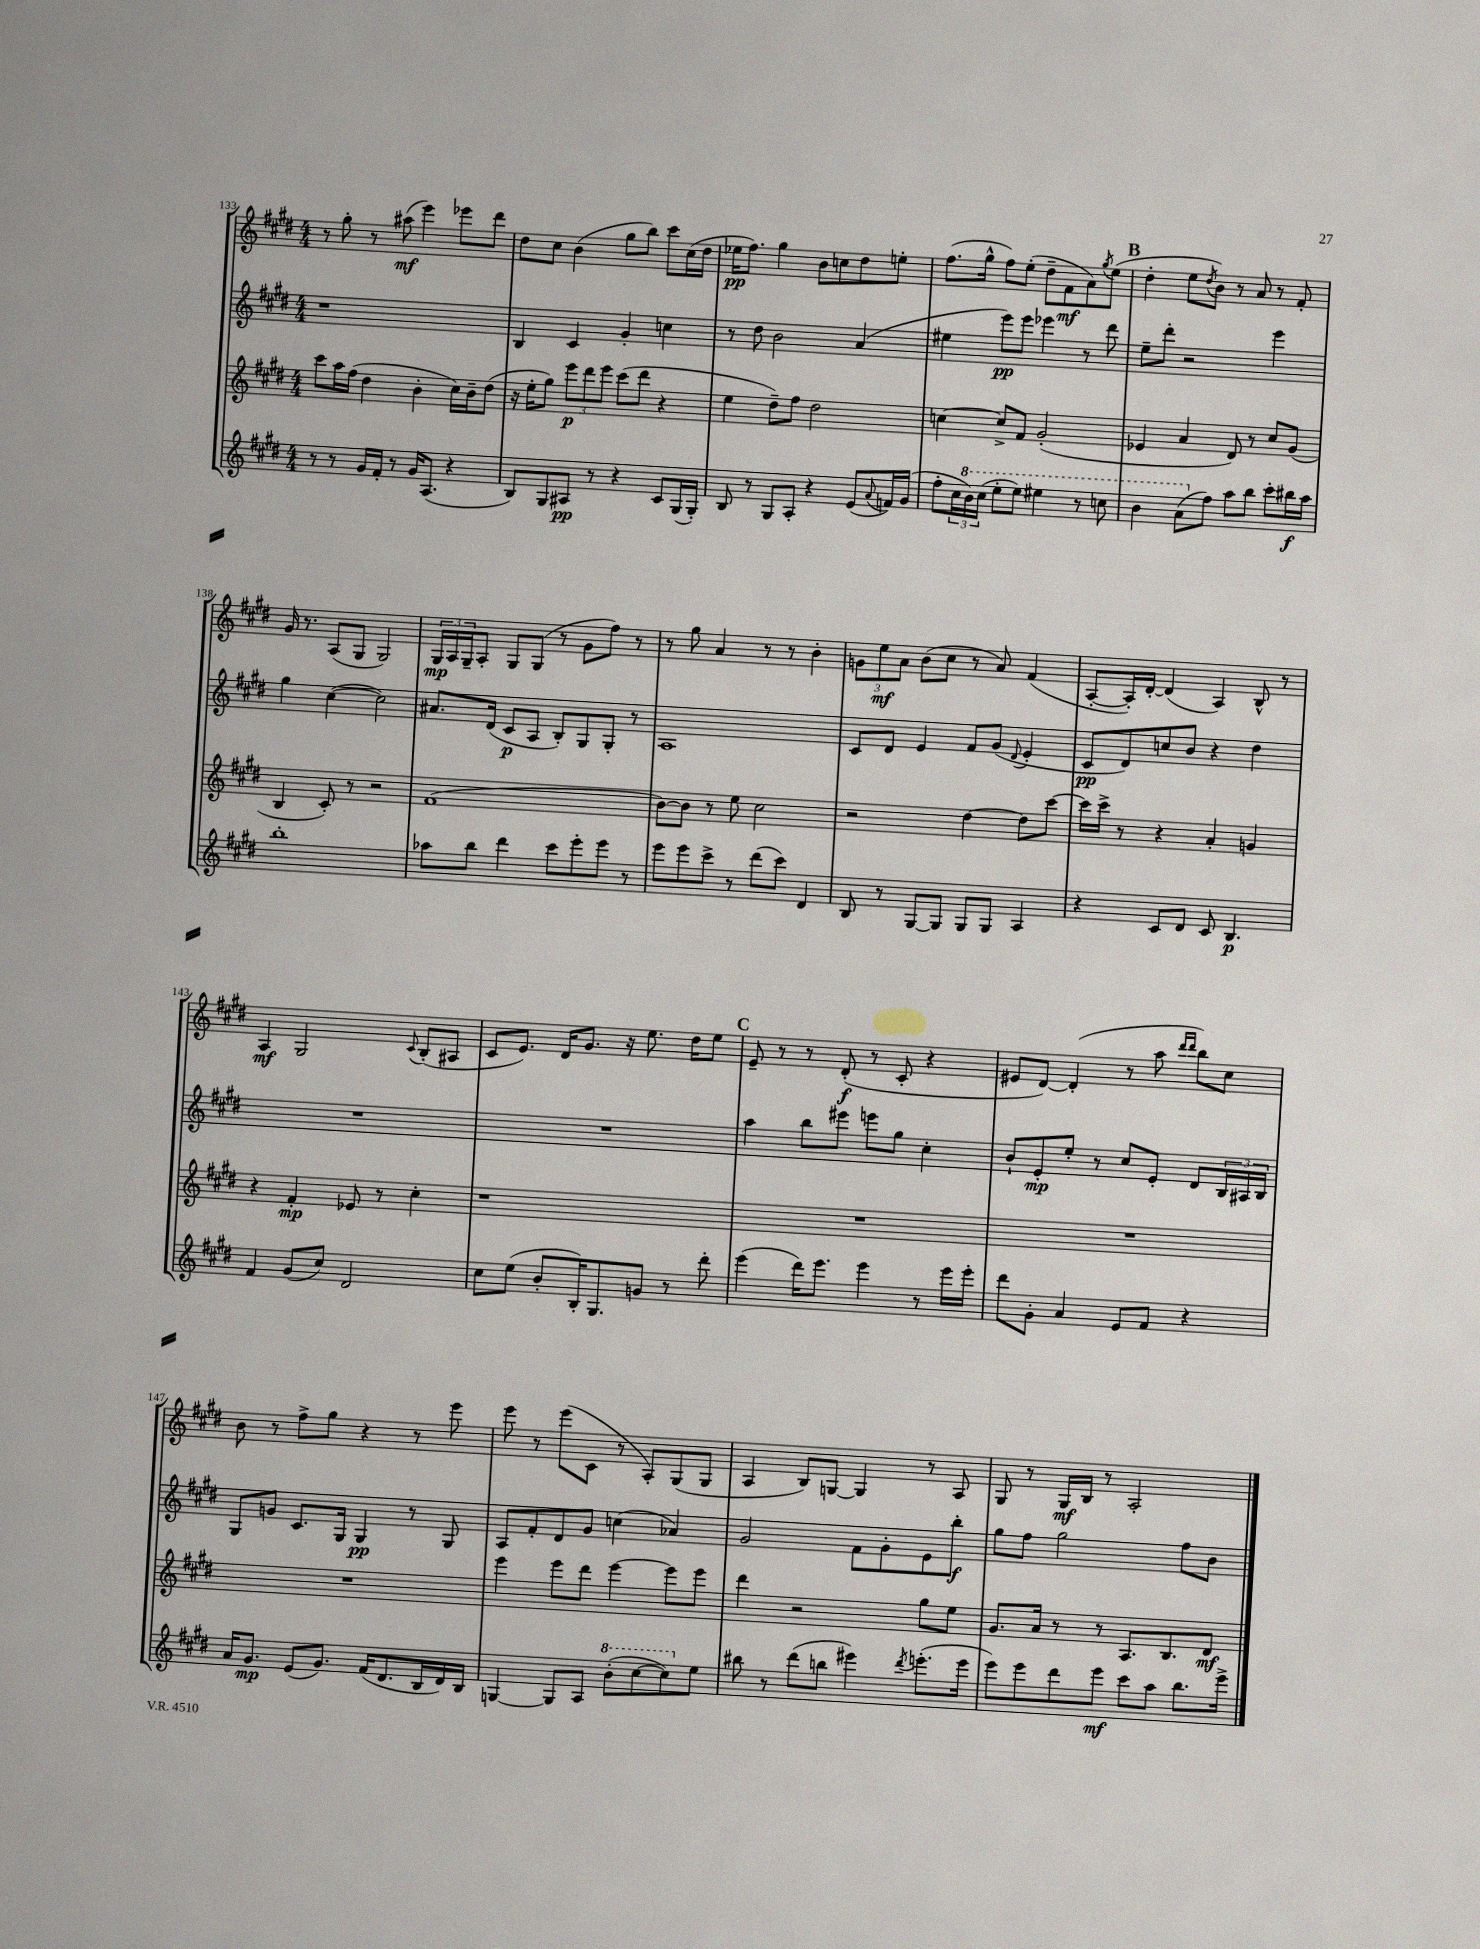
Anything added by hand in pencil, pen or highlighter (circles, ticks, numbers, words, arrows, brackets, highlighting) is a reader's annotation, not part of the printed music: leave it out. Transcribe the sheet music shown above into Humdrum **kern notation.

**kern	**dynam	**kern	**dynam	**kern	**dynam	**kern	**dynam
*part4	*part4	*part3	*part3	*part2	*part2	*part1	*part1
*staff4	*staff4	*staff3	*staff3	*staff2	*staff2	*staff1	*staff1
*clefG2	*	*clefG2	*	*clefG2	*	*clefG2	*
*k[f#c#g#d#]	*	*k[f#c#g#d#]	*	*k[f#c#g#d#]	*	*k[f#c#g#d#]	*
*M4/4	*	*M4/4	*	*M4/4	*	*M4/4	*
=133	=133	=133	=133	=133	=133	=133	=133
8r	.	8ccc#\L	.	1r	.	8r	.
8r	.	16aa\L	.	.	.	8gg#'\	.
.	.	(16ff#\JJ	.	.	.	.	.
16g#/LL	.	4dd#\	.	.	.	8r	.
16f#'/JJ	.	.	.	.	.	.	.
8r	.	.	.	.	.	(8aa#X\	mf
16g#/KL	.	4b'\	.	.	.	4eee\)	.
(8.A/J	.	.	.	.	.	.	.
4r	.	16cc#\LL)	.	.	.	8eee-X\L	.
.	.	16b~\J	.	.	.	.	.
.	.	(8dd#\J	.	.	.	8ddd#\J	.
=134	=134	=134	=134	=134	=134	=134	=134
8B/L)	.	16r	.	4B/	.	8dd#\L	.
.	.	16ee'\KL	.	.	.	.	.
8G#/	.	8gg#\J)	.	.	.	8cc#\J	.
8A#X/J	pp	12eee\L	p	4c#/	.	(4b\	.
.	.	12ddd#\	.	.	.	.	.
8r	.	.	.	.	.	.	.
.	.	12eee\J	.	.	.	.	.
4r	.	(8ccc#\L	.	4g#'/	.	8gg#\L	.
.	.	8ddd#\J	.	.	.	8bb\J)	.
8c#/L	.	4r	.	4ccn\	.	8ccc#\L	.
(16G#/L	.	.	.	.	.	(16cc#\L	.
16G#'/JJ)	.	.	.	.	.	16dd#\JJ	.
=135	=135	=135	=135	=135	=135	=135	=135
8B/	.	4ee\	.	8r	.	16ee-X\KL	pp
.	.	.	.	.	.	8.ff#\J)	.
8r	.	.	.	8dd#\	.	.	.
8G#/L	.	8dd#~\L)	.	2b\	.	4gg#\	.
8A'/J	.	8ff#\J	.	.	.	.	.
4r	.	2dd#\	.	.	.	8b\L	.
.	.	.	.	.	.	8ccn\	.
(8e/L	.	.	.	(4a/	.	8dd#\	.
8qqa/	.	.	.	.	.	.	.
16fn/L)	.	.	.	.	.	8een'\J	.
(16g#/JJ	.	.	.	.	.	.	.
=136	=136	=136	=136	=136	=136	=136	=136
8ff#'\L	.	[4ccn\	.	4ee#X\	.	(8.ff#\L	.
24cc#\L	.	.	.	.	.	.	.
*8va	*	*	*	*	*	*	*
24bb\)	.	.	.	.	.	.	.
.	.	.	.	.	.	16gg#^^\Jk	.
(24ccc#\JJ	.	.	.	.	.	.	.
8eee'\L	.	8cc^/L]	.	8eee\L)	pp	8ff#\L)	.
8eee\J)	.	8f#/J	.	8eee\J	.	(8ee'\J	.
4eee#X\	.	(2g#'/	.	4eee-X\	.	8dd#~\L	.
.	.	.	.	.	.	8f#\	mf
8r	.	.	.	8r	.	8a\)	.
.	.	.	.	.	.	8qgg#/	.
8cccn\	.	.	.	8ddd#\	.	(8ee\J	.
!!LO:REH:place=s1:t=B
=137	=137	=137	=137	=137	=137	=137	=137
4bb\	.	4e-X/	.	8ee~\L	.	4dd#'\	.
.	.	.	.	8ddd#'\J	.	.	.
(8aa\L	.	4a/	.	2r	.	8ee\L	.
.	.	.	.	.	.	8qdd#/	.
*X8va	*	*	*	*	*	*	*
8ff#\J)	.	.	.	.	.	8b\J)	.
8aa\L	.	8d#/)	.	.	.	8r	.
8bb\J	.	8r	.	.	.	8a/	.
8ccc#'\L	.	8cc#/L	.	4eee\	.	8r	.
16bb#X\L	f	(8g#/J	.	.	.	8f#'/	.
16aa\JJ	.	.	.	.	.	.	.
!!LO:LB:g=z
=138	=138	=138	=138	=138	=138	=138	=138
1bb'	.	4B/	.	4gg#\	.	16g#/	.
.	.	.	.	.	.	8.r	.
.	.	8c#'/)	.	([4cc#\	.	(8A/L	.
.	.	8r	.	.	.	8G#/J	.
.	.	2r	.	2cc#\])	.	2G#/)	.
=139	=139	=139	=139	=139	=139	=139	=139
8aa-X\L	.	(1f#	.	8.a#X/L	.	24G#/LL	mp
.	.	.	.	.	.	24A/	.
.	.	.	.	.	.	24G#~/J	.
8bb\J	.	.	.	.	.	8A'/J	.
.	.	.	.	(16d#/Jk	.	.	.
4ddd#\	.	.	.	8c#/L	p	8G#/L	.
.	.	.	.	8A/J	.	(8G#/J	.
8ccc#\L	.	.	.	8B'/L)	.	8r	.
8eee'\	.	.	.	8G#/	.	8g#\L	.
8eee\J	.	.	.	8G#'/J	.	8ff#\J)	.
8r	.	.	.	8r	.	8r	.
=140	=140	=140	=140	=140	=140	=140	=140
8eee\L	.	[8b\L)	.	1A	.	8r	.
8eee\	.	8b\J]	.	.	.	8gg#\	.
8ccc#^\J	.	8r	.	.	.	4a/	.
8r	.	8ee\	.	.	.	.	.
(8ddd#\L	.	2cc#\	.	.	.	8r	.
8ccc#\J)	.	.	.	.	.	8r	.
4d#/	.	.	.	.	.	4b'\	.
=141	=141	=141	=141	=141	=141	=141	=141
8B/	.	2r	.	8c#/L	.	12gn\L	.
.	.	.	.	.	.	12ee\	mf
8r	.	.	.	8d#/J	.	.	.
.	.	.	.	.	.	12a\J	.
[8G#/L	.	.	.	4e/	.	(8b\L	.
8G#/J]	.	.	.	.	.	8cc#\J	.
8G#/L	.	[4dd#\	.	8f#/L	.	8r	.
8G#/J	.	.	.	(8g#/J	.	8a/)	.
.	.	.	.	8qqd#/	.	.	.
4A/	.	8dd#\L]	.	4e'/	.	(4f#/	.
.	.	[8ccc#\J	.	.	.	.	.
=142	=142	=142	=142	=142	=142	=142	=142
4r	.	16ccc#\LL]	.	8c#/L	pp	[8A'/L	.
.	.	16ccc#^\JJ	.	.	.	.	.
.	.	8r	.	8d#/)	.	16A'/L])	.
.	.	.	.	.	.	[16d#'/JJ	.
8c#/L	.	4r	.	8ccn/	.	(4d#/]	.
8d#/J	.	.	.	8b/J	.	.	.
8c#/	.	4a'/	.	4r	.	4A/)	.
4.B/	p	.	.	.	.	.	.
.	.	4gn/	.	4dd#\	.	8B^^/	.
.	.	.	.	.	.	8r	.
!!LO:LB:g=z
=143	=143	=143	=143	=143	=143	=143	=143
4f#/	.	4r	.	1r	.	4A/	mf
(8g#/L	.	4f#'/	mp	.	.	2G#/	.
8cc#/J)	.	.	.	.	.	.	.
2d#/	.	8e-X/	.	.	.	.	.
.	.	8r	.	.	.	.	.
.	.	.	.	.	.	8qqc#/	.
.	.	4cc#'\	.	.	.	(8B'/L	.
.	.	.	.	.	.	8A#X/J	.
=144	=144	=144	=144	=144	=144	=144	=144
8cc#\L	.	1r	.	1r	.	8c#/L	.
(8ee\J	.	.	.	.	.	8.e/J)	.
8b'/L	.	.	.	.	.	.	.
.	.	.	.	.	.	16d#/KL	.
16B'/K)	.	.	.	.	.	8.g#/J	.
8.G#/	.	.	.	.	.	.	.
.	.	.	.	.	.	16r	.
8gn/J	.	.	.	.	.	8.ee\	.
8r	.	.	.	.	.	.	.
.	.	.	.	.	.	16dd#\KL	.
8ddd#'\	.	.	.	.	.	8ee\J	.
!!LO:REH:place=s1:t=C
=145	=145	=145	=145	=145	=145	=145	=145
(4eee\	.	1r	.	4aa\	.	8e~/	.
.	.	.	.	.	.	8r	.
16ddd#\KL)	.	.	.	8bb\L	.	8r	.
8.eee\J	.	.	.	.	.	.	.
.	.	.	.	8eee#X\J	.	(8d#'/	f
4eee\	.	.	.	8eeen\L	.	8r	.
.	.	.	.	8gg#\J	.	8c#'/	.
8r	.	.	.	4cc#'\	.	4r	.
16eee\LL	.	.	.	.	.	.	.
16eee'\JJ	.	.	.	.	.	.	.
=146	=146	=146	=146	=146	=146	=146	=146
8ddd#\L	.	1r	.	8b`/L	.	8e#X/L	.
8g#'\J	.	.	.	8e'/	mp	[8d#/J)	.
4a/	.	.	.	8ee'/J	.	(4d#'/]	.
.	.	.	.	8r	.	.	.
8e/L	.	.	.	8cc#/L	.	8r	.
8f#/J	.	.	.	8e'/J	.	8aa\	.
.	.	.	.	.	.	16qqddd#/LL	.
.	.	.	.	.	.	16qqddd#/JJ	.
4r	.	.	.	8d#/L	.	8bb\L)	.
.	.	.	.	24B/L	.	8cc#\J	.
.	.	.	.	24A#X/	.	.	.
.	.	.	.	24B/JJ	.	.	.
!!LO:LB:g=z
=147	=147	=147	=147	=147	=147	=147	=147
16a/KL	.	1r	.	8G#/L	.	8b\	.
8.g#/J	mp	.	.	.	.	.	.
.	.	.	.	8gn/J	.	8r	.
(8e/L	.	.	.	8.c#/L	.	8ff#^\L	.
8.g#/J)	.	.	.	.	.	8gg#\J	.
.	.	.	.	16G#/Jk	.	.	.
.	.	.	.	4G#/	pp	4r	.
(16f#/KL	.	.	.	.	.	.	.
8.d#/	.	.	.	.	.	.	.
.	.	.	.	8r	.	8r	.
16B/L	.	.	.	.	.	.	.
16d#/)	.	.	.	8G#/	.	8eee\	.
16B/JJ	.	.	.	.	.	.	.
=148	=148	=148	=148	=148	=148	=148	=148
[4Gn/	.	4eee\	.	8A/L	.	8eee\	.
.	.	.	.	8f#'/	.	8r	.
8G/L]	.	8eee\L	.	8d#/	.	(8eee\L	.
8A/J	.	8ddd#\J	.	8g#/J	.	8c#\J	.
*8va	*	*	*	*	*	*	*
(8bb'\L	.	[4eee\	.	(4ccn\	.	8r	.
[8ccc#\	.	.	.	.	.	8A'/L)	.
8ccc#\])	.	8eee\L]	.	4a-X/)	.	(8G#/	.
*X8va	*	*	*	*	*	*	*
8ee\J	.	8eee\J	.	.	.	8G#/J	.
=149	=149	=149	=149	=149	=149	=149	=149
8bb#X\	.	4ddd#\	.	2g#/	.	4A/	.
8r	.	.	.	.	.	.	.
(8ddd#\L	.	2r	.	.	.	8B/L)	.
8bbn\J	.	.	.	.	.	[8Gn/J	.
4eee#X\)	.	.	.	8f#\L	.	4G/]	.
.	.	.	.	8g#'\	.	.	.
8qddd#/	.	.	.	.	.	.	.
(8.eeen'\L	.	8gg#\L	.	8e\	.	8r	.
.	.	8ee\J	.	8bb'\J	f	8A/	.
16eee\Jk	.	.	.	.	.	.	.
=150	=150	=150	=150	=150	=150	=150	=150
8eee\L)	.	8.g#/L	.	8gg#\L	.	8G#/	.
8eee\	.	.	.	8ff#\J	.	8r	.
.	.	16a/Jk	.	.	.	.	.
8ddd#\	.	8r	.	2gg#\	.	16G#/LL	mf
.	.	.	.	.	.	16B/JJ	.
8eee\J	mf	8r	.	.	.	8r	.
8ccc#\L	.	8.A/L	.	.	.	2A'/	.
8aa\J	.	.	.	.	.	.	.
.	.	8.B/	.	.	.	.	.
8.bb\L	.	.	.	8ff#\L	.	.	.
.	.	8d#/J	mf	8b\J	.	.	.
16eee^\Jk	.	.	.	.	.	.	.
==	==	==	==	==	==	==	==
*-	*-	*-	*-	*-	*-	*-	*-
